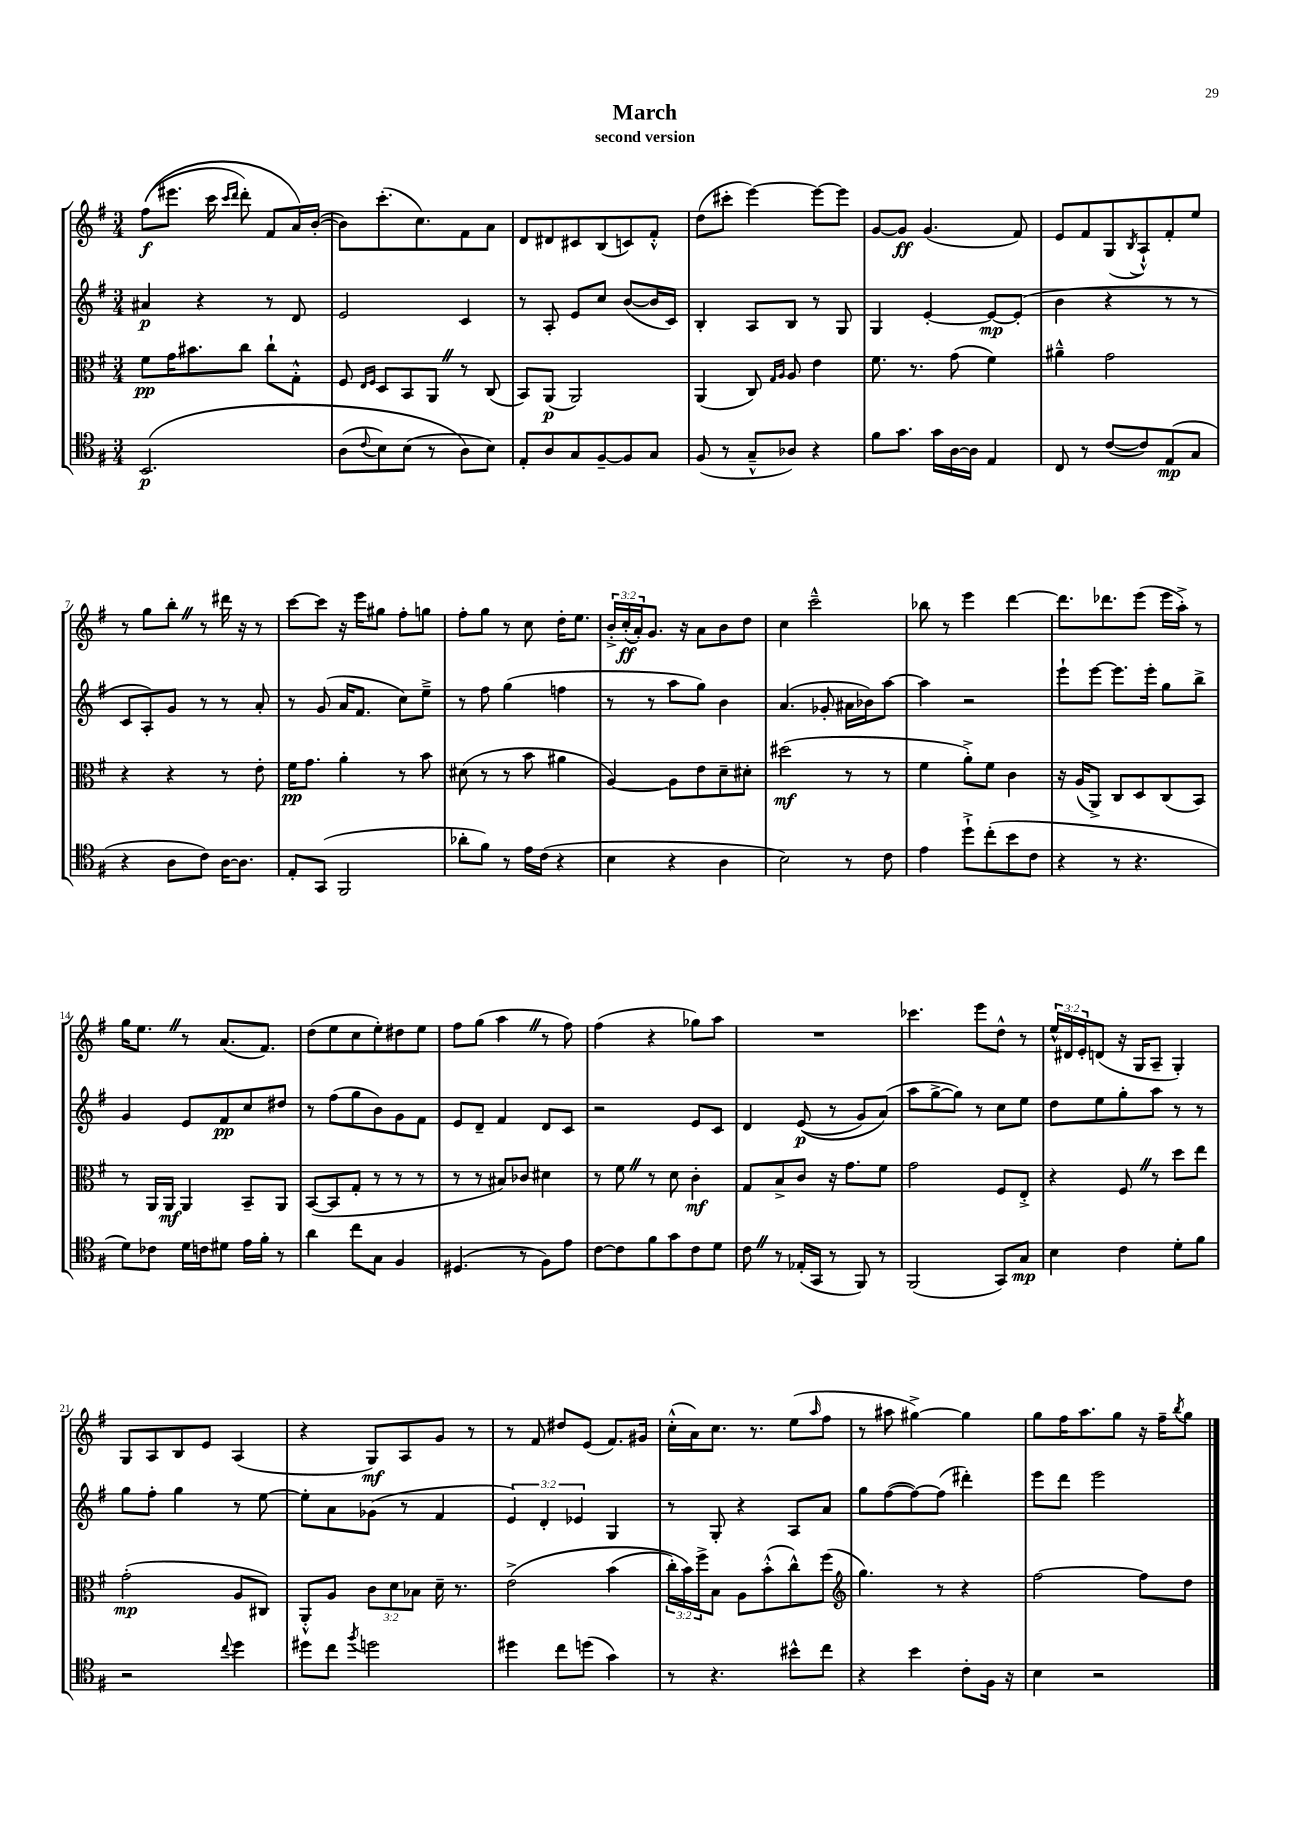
\header { title = "March" subtitle = "second version" }
<<
\new StaffGroup <<
\new Staff = "s0" {
    \clef treble \key g \major \numericTimeSignature \time 3/4 \override Staff.TupletNumber.text = #tuplet-number::calc-fraction-text
    fis''8\f(\( eis'''8. c'''16 \grace { c'''16 d'''16 } d'''8-.) fis'8 a'16\) b'16~-.( |
    b'8) c'''8.-.( c''8.) fis'8 a'8 |
    d'8 dis'8 cis'8 b8( c'8) fis'8-.-^ |
    d''8( cis'''8-. e'''4~) e'''8~ e'''8 |
    g'8~ g'8\ff g'4.( fis'8) |
    e'8 fis'8 g8( \acciaccatura { b8 } a8-!-^) fis'8-. e''8 |
    r8 g''8 b''8-. \once \override BreathingSign.text = \markup { \musicglyph "scripts.caesura.straight" } \breathe r8 dis'''16 r16 r8 |
    c'''8~ c'''8 r16 e'''16 gis''8 fis''8-. g''8 |
    fis''8-. g''8 r8 c''8 d''16-. e''8. |
    \tuplet 3/2 { b'16-.-> c''16-.\ff( a'16-.) } g'8. r16 a'8 b'8 d''8 |
    c''4 c'''2---^ |
    bes''8 r8 e'''4 d'''4~ |
    d'''8. des'''8. e'''8( e'''16 a''16-.->) r8 |
    g''16 e''8. \once \override BreathingSign.text = \markup { \musicglyph "scripts.caesura.straight" } \breathe r8 a'8.( fis'8.) |
    d''8( e''8 c''8 e''8-.) dis''8 e''8 |
    fis''8 g''8( a''4 \once \override BreathingSign.text = \markup { \musicglyph "scripts.caesura.straight" } \breathe r8 fis''8) |
    fis''4( r4 ges''8) a''8 |
    R2. |
    ces'''4. e'''8 d''8-^ r8 |
    \tuplet 3/2 { e''16-^ dis'16 e'16-. } d'8( r16 g16 a8-- g4-.) |
    g8 a8 b8 e'8 a4( |
    r4 g8\mf) a8 g'8 r8 |
    r8 fis'8 dis''8 e'8( fis'8.) gis'16 |
    c''16-.-^( a'16) c''8. r8. e''8( \grace { a''16 } fis''8 |
    r8 ais''8 gis''4~->) gis''4 |
    g''8 fis''16 a''8. g''8 r16 fis''16-- \acciaccatura { b''8 } g''8 \bar "|." |
}
\new Staff = "s1" {
    \clef treble \key g \major \numericTimeSignature \time 3/4 \override Staff.TupletNumber.text = #tuplet-number::calc-fraction-text
    ais'4\p r4 r8 d'8 |
    e'2 c'4 |
    r8 a8-. e'8 c''8 b'8~( b'16 c'16) |
    b4-. a8 b8 r8 g8 |
    g4 e'4~-. e'8~\mp e'8-.( |
    b'4 r4 r8 r8 |
    c'8 a8-.) g'8 r8 r8 a'8-. |
    r8 g'8( a'16 fis'8. c''8) e''8---> |
    r8 fis''8 g''4( f''4 |
    r8 r8 a''8 g''8) b'4 |
    a'4.( ges'8-. ais'16 bes'16) a''8~ |
    a''4 r2 |
    e'''8-! e'''8~ e'''8. e'''16-. g''8 b''8-> |
    g'4 e'8 fis'8\pp c''8 dis''8 |
    r8 fis''8( g''8 b'8) g'8 fis'8 |
    e'8 d'8-- fis'4 d'8 c'8 |
    r2 e'8 c'8 |
    d'4 e'8\p(\( r8 g'8) a'8(\) |
    a''8 g''8~-> g''8) r8 c''8 e''8 |
    d''8 e''8 g''8-. a''8 r8 r8 |
    g''8 fis''8-. g''4 r8 e''8~ |
    e''8-. a'8 ges'8( r8 fis'4 |
    \tuplet 3/2 { e'4) d'4-. ees'4 } g4 |
    r8 g8-. r4 a8 a'8 |
    g''8 fis''8~( fis''8~) fis''8( dis'''4-.) |
    e'''8 d'''8 e'''2 \bar "|." |
}
\new Staff = "s2" {
    \clef alto \key g \major \numericTimeSignature \time 3/4 \override Staff.TupletNumber.text = #tuplet-number::calc-fraction-text
    fis'8\pp g'16 bis'8. c''8 c''8-! g8-.-^ |
    fis8 \grace { e16 fis16 } d8 b,8 a,8 \once \override BreathingSign.text = \markup { \musicglyph "scripts.caesura.straight" } \breathe r8 c8( |
    b,8) a,8\p( a,2) |
    a,4( c8) \grace { g16 a16 } a8 e'4 |
    fis'8. r8. g'8( fis'4) |
    ais'4---^ g'2 |
    r4 r4 r8 e'8-. |
    fis'16\pp g'8. a'4-. r8 b'8 |
    dis'8( r8 r8 b'8 ais'4 |
    a4~) a8 e'8 d'8-- dis'8-. |
    dis''2\mf( r8 r8 |
    fis'4 a'8-.->) fis'8 c'4 |
    r16 a16( a,8->) c8 d8 c8( b,8) |
    r8 a,16 a,16\mf a,4 b,8-- a,8 |
    b,8~( b,8 g8-. r8 r8 r8 |
    r8 r8 bis8) ces'8 dis'4 |
    r8 fis'8 \once \override BreathingSign.text = \markup { \musicglyph "scripts.caesura.straight" } \breathe r8 d'8 c'4-.\mf |
    g8 b8-> c'8 r16 g'8. fis'8 |
    g'2 fis8 e8-.-> |
    r4 fis8 \once \override BreathingSign.text = \markup { \musicglyph "scripts.caesura.straight" } \breathe r8 d''8 e''8 |
    g'2-.\mp( a8 cis8) |
    a,8-.-^ a8 \tuplet 3/2 { c'8 d'8 bes8 } d'16-- r8. |
    e'2->\( b'4( |
    \tuplet 3/2 { c''16-.) b'16\) fis''16-> } b8 a8 b'8-.-^( c''8-^) fis''8( |
    \clef treble g''4.) r8 r4 |
    fis''2~ fis''8 d''8 \bar "|." |
}
\new Staff = "s3" {
    \clef tenor \key g \major \numericTimeSignature \time 3/4
    b,2.\p\( |
    a8( \appoggiatura { c'8 } b8) b8( r8 a8\) b8) |
    e8-. a8 g8 fis8~-- fis8 g8 |
    fis8( r8 g8---^ aes8) r4 |
    fis'8 g'8. g'16 a16~ a16 e4 |
    c8 r8 c'8~( c'8) e8\mp( g8 |
    r4 a8 c'8) a16~ a8. |
    e8-. g,8( fis,2 |
    aes'8-. fis'8) r8 e'16 c'16( r4 |
    b4 r4 a4 |
    b2) r8 c'8 |
    e'4 d''8-!-> c''8-.( b'8 c'8 |
    r4 r8 r4. |
    d'8) ces'8 d'16 c'16 dis'8 e'16 fis'16-. r8 |
    a'4 c''8 g8 fis4 |
    dis4.( r8 fis8) e'8 |
    c'8~ c'8 fis'8 g'8 c'8 d'8 |
    c'8 \once \override BreathingSign.text = \markup { \musicglyph "scripts.caesura.straight" } \breathe r8 ees16-.( g,16 r8 fis,8) r8 |
    fis,2( g,8) g8\mp |
    b4 c'4 d'8-. fis'8 |
    r2 \appoggiatura { c''8 } d''4 |
    dis''8 c''8 \acciaccatura { fis''8 } d''2 |
    dis''4 c''8 d''8( g'4) |
    r8 r4. bis'8-^ c''8 |
    r4 b'4 c'8-. fis16 r16 |
    b4 r2 \bar "|." |
}
>>
>>
